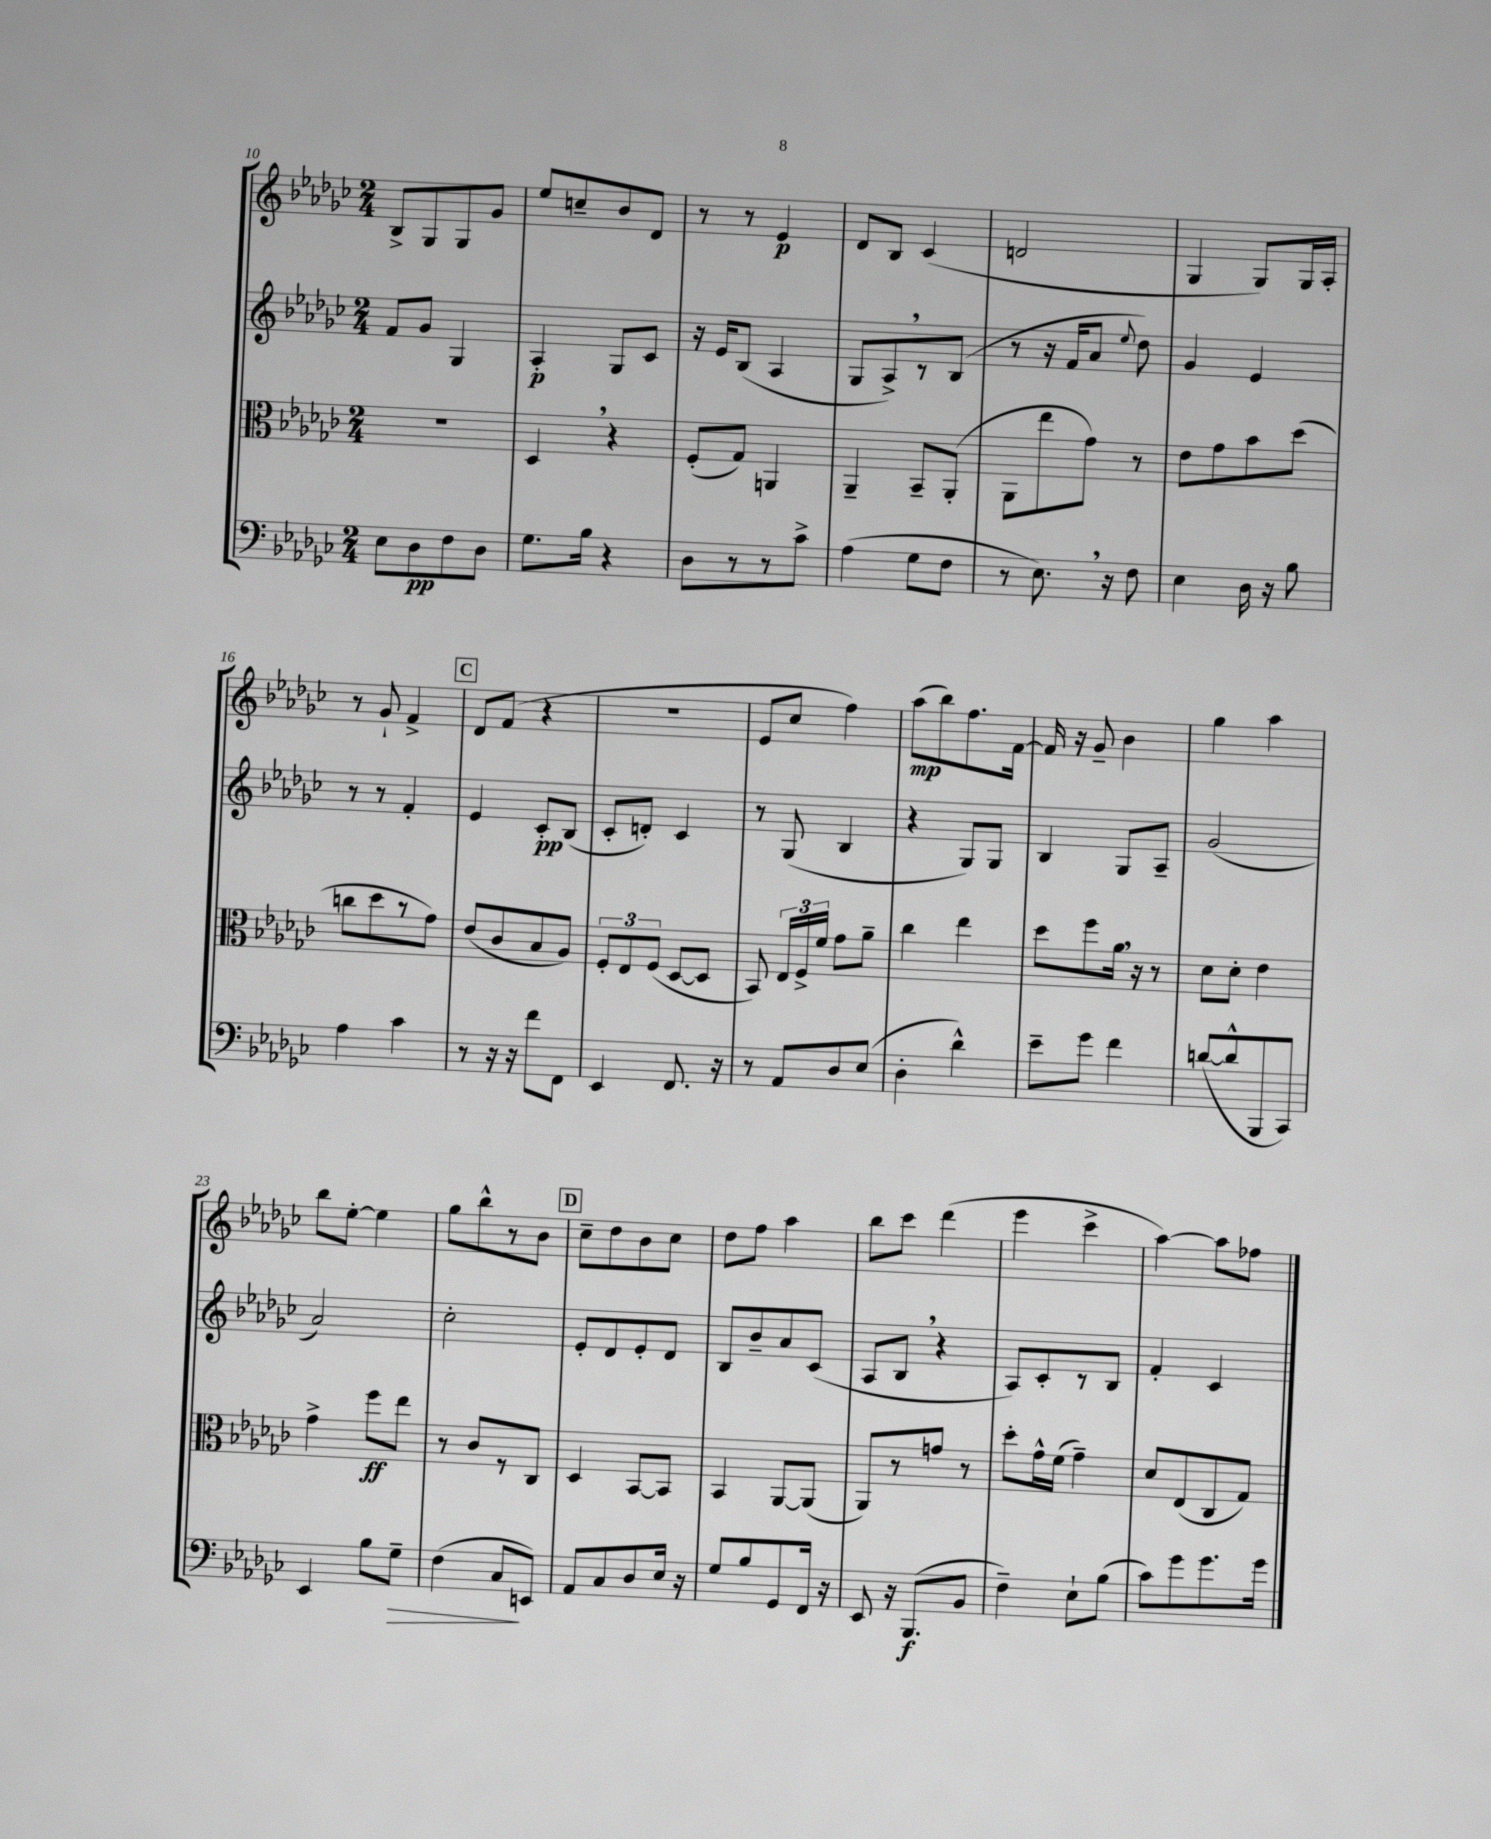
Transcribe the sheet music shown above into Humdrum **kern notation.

**kern	**kern	**kern	**kern
*staff4	*staff3	*staff2	*staff1
*clefF4	*clefC3	*clefG2	*clefG2
*k[b-e-a-d-g-c-]	*k[b-e-a-d-g-c-]	*k[b-e-a-d-g-c-]	*k[b-e-a-d-g-c-]
*M2/4	*M2/4	*M2/4	*M2/4
8E-	2r	8f	8B-^
8D-	.	8g-	8G-
8F	.	4G-	8G-
8D-	.	.	8g-
=	=	=	=
8.G-	4D-	4A-'	8ee-
.	.	.	8cc~
16B-	.	.	.
4r	4r	8G-	8b-
.	.	8c-	8d-
=	=	=	=
8D-	(8F'	16r	8r
.	.	16e-	.
8r	8G-)	(8B-	8r
8r	4AA	4A-	4e-
8c-^	.	.	.
=	=	=	=
(4A-	4AA-~	8G-	8d-
.	.	8A-^)	8B-
8G-	8BB-~	8r	(4c-
8F	(8AA-'	(8B-	.
=	=	=	=
8r	8AA-	8r	2d
8.E-)	8ee-	16r	.
.	.	16f	.
.	8g-)	8a-	.
16r	.	.	.
.	.	8qqee-	.
8F	8r	8dd-)	.
=	=	=	=
4E-	8e-	4g-	4G-
.	8g-	.	.
16D-	8b-	4e-	8G-)
16r	.	.	.
8B-	(8dd-	.	16G-
.	.	.	16A-'
=	=	=	=
4A-	8cc	8r	8r
.	8dd-	8r	8g-`
4c-	8r	4f'	4f^
.	8g-)	.	.
=	=	=	=
8r	(8e-	4e-	8d-
16r	8c-	.	(8f
16r	.	.	.
8f	8B-	8c-'	4r
8FF	8A-)	(8B-	.
=	=	=	=
4EE-	12F'	8c-'	2r
.	12E-	.	.
.	.	8d')	.
.	(12F	.	.
8.FF	[8D-	4c-	.
.	8D-]	.	.
16r	.	.	.
=	=	=	=
8r	8BB-)	8r	8e-
8AA-	24E-	(8G-	8cc-
.	24F^	.	.
.	24f	.	.
8D-	8g-	4B-	4ff)
(8E-	8a-~	.	.
=	=	=	=
4D-'	4cc-	4r	(8aa-
.	.	.	8bb-)
4d-^^)	4ee-	8G-)	8.ff
.	.	8G-	.
.	.	.	[16f
=	=	=	=
8e-~	8dd-	4B-	16f]
.	.	.	16r
8g-	8ff	.	8g-~
4f	16a-	8G-	4b-
.	16r	.	.
.	8r	8A-~	.
=	=	=	=
([8d	8d-	(2g-	4gg-
8d^^]	8d-'	.	.
8BBB-	4e-	.	4aa-
8CC-)	.	.	.
=	=	=	=
4EE-	4g-^	2a-)	8bb-
.	.	.	[8ee-'
8B-	8ff	.	4ee-]
8G-~	8ee-	.	.
=	=	=	=
(4F	8r	2cc-'	8gg-
.	8c-	.	8bb-^^
8C-	8r	.	8r
8EE)	8C-	.	8b-
=	=	=	=
8AA-	4D-	8e-'	8cc-~
8C-	.	8d-	8dd-
8D-	[8BB-	8e-'	8b-
16E-	8BB-]	8d-	8cc-
16r	.	.	.
=	=	=	=
8G-	4BB-	8B-	8dd-
8B-	.	8b-~	8ff
8GG-	[8AA-	8a-	4aa-
16FF	(8AA-]	(8c-	.
16r	.	.	.
=	=	=	=
8EE-	8AA-)	8A-	8bb-
16r	8r	8B-	8ccc-
(8.BBB-	.	.	.
.	8g	4r	(4ddd-
8BB-	8r	.	.
=	=	=	=
4F~)	8dd-'	8A-)	4eee-
.	16g-^^	8c-'	.
.	(16f	.	.
8E-`	4g-~)	8r	4ccc-^
(8B-	.	8B-	.
=	=	=	=
8c-)	8d-	4f'	[4aa-)
8g-	(8E-	.	.
8.g-	8C-	4c-	8aa-]
.	8G-)	.	8ff-
16g-	.	.	.
==	==	==	==
*-	*-	*-	*-
